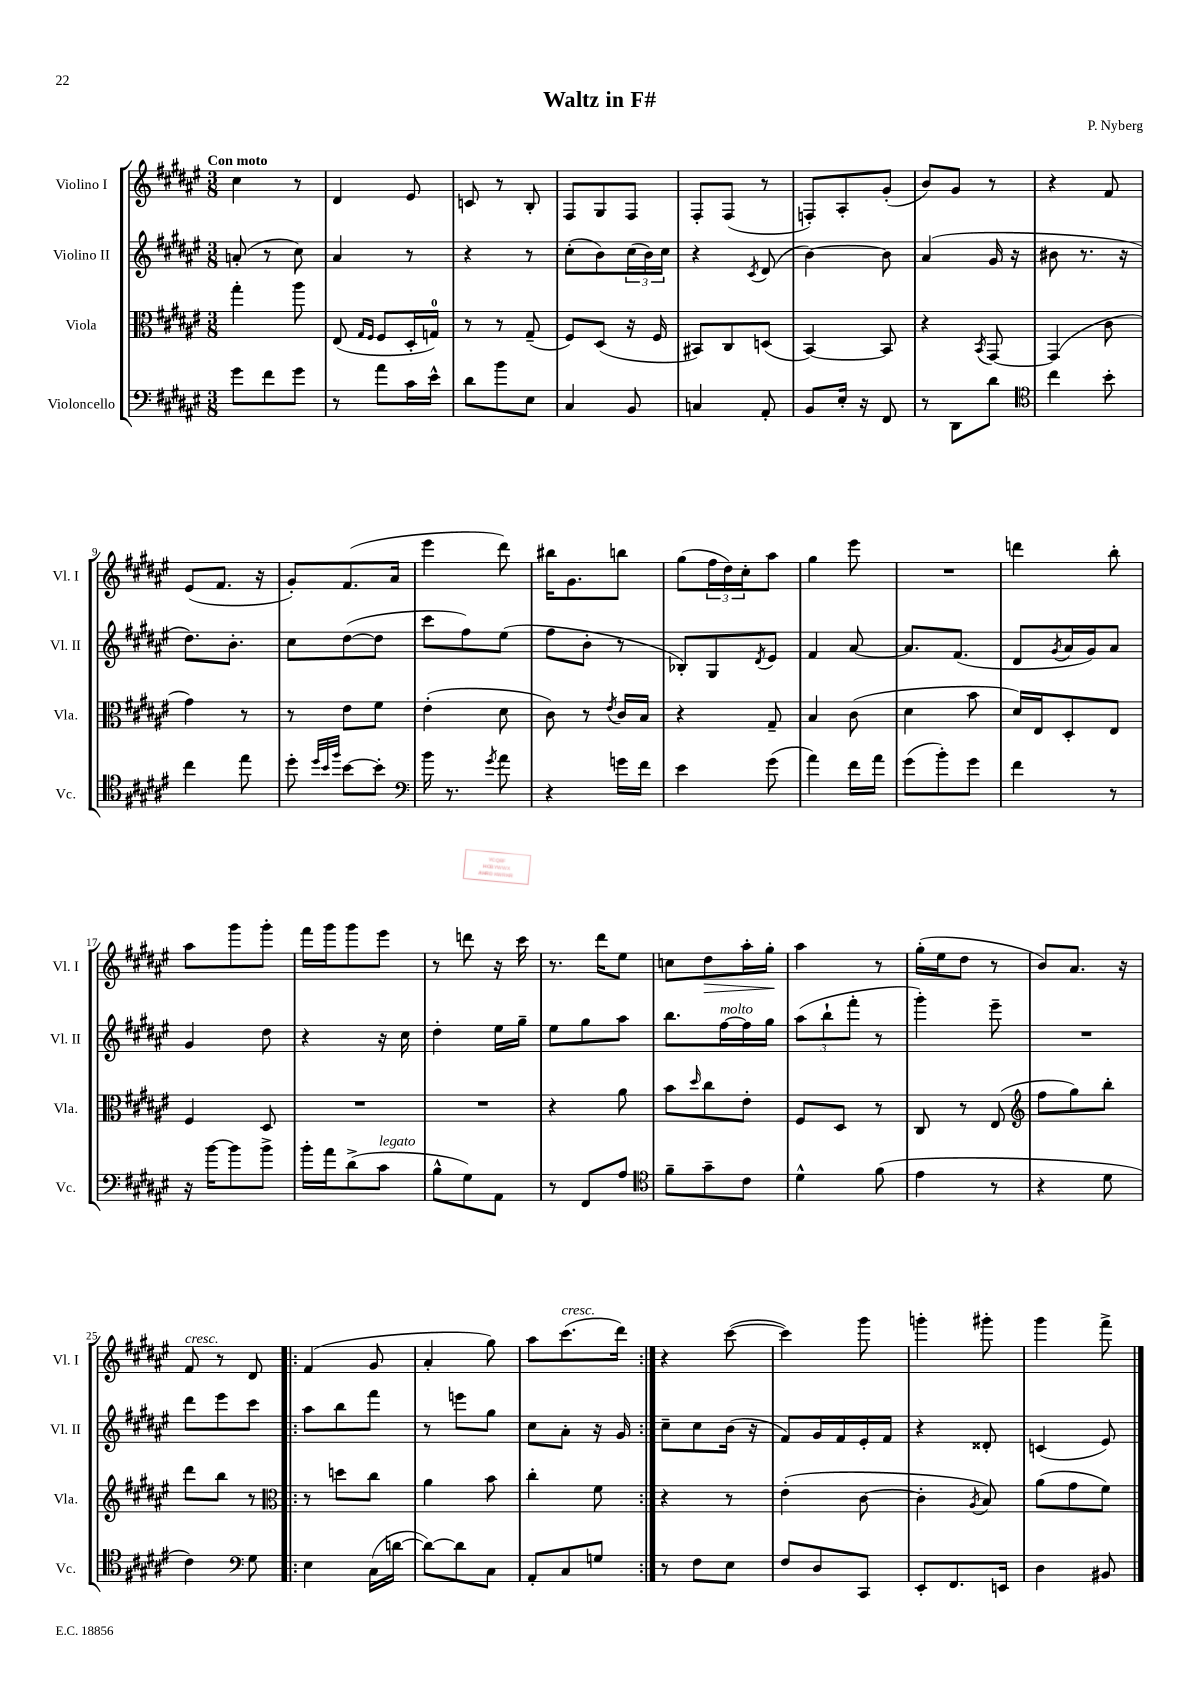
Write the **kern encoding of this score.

**kern	**kern	**kern	**kern
*staff4	*staff3	*staff2	*staff1
*clefF4	*clefC3	*clefG2	*clefG2
*k[f#c#g#d#a#e#]	*k[f#c#g#d#a#e#]	*k[f#c#g#d#a#e#]	*k[f#c#g#d#a#e#]
*M3/8	*M3/8	*M3/8	*M3/8
8g#	4gg#'	(8a'	4cc#
8f#	.	8r	.
8g#	8aa#	8cc#)	8r
=	=	=	=
8r	(8E#	4a#	4d#
.	16qqG#	.	.
.	16qqF#	.	.
8a#	8F#	.	.
16c#	16D#'	8r	8e#
16e#^^	16G)	.	.
=	=	=	=
8d#	8r	4r	8c
8b	8r	.	8r
8E#	(8G#~	8r	8B'
=	=	=	=
4C#	8F#)	(8cc#'	8F#
.	(8D#	8b)	8G#
8BB	16r	(24cc#	8F#
.	.	24b)	.
.	16F#	.	.
.	.	24cc#	.
=	=	=	=
4C	8BB#)	4r	8F#'
.	8C#	.	(8F#
.	.	8qc#	.
8AA#'	(8D	(8d#	8r
=	=	=	=
8BB	[4BB)	[4b)	8F')
16E#'	.	.	8A#'
16r	.	.	.
8FF#	8BB]	8b]	(8g#'
=	=	=	=
8r	4r	(4a#	8b)
8DD#	.	.	8g#
.	8qBB	.	.
8d#	[8GG#	16g#	8r
.	.	16r	.
=	=	=	=
*clefC4	*	*	*
4cc#	(4GG#]	8b#	4r
.	.	8.r	.
8b'	8c#	.	8f#
.	.	16r	.
=	=	=	=
4cc#	4g#)	8.dd#)	(8e#
.	.	.	8.f#
.	.	8.b'	.
8ee#	8r	.	.
.	.	.	16r
=	=	=	=
8dd#'	8r	8cc#	8g#')
32qqdd#	.	.	.
32qqb	.	.	.
32qqff#	.	.	.
[8b	8e#	([8dd#	(8.f#
8b']	8f#	8dd#]	.
.	.	.	16a#
=	=	=	=
*clefF4	*	*	*
16b	(4e#'	8ccc#	4eee#
8.r	.	.	.
.	.	8ff#)	.
8qg#	.	.	.
8a#	8d#	(8ee#	8ddd#)
=	=	=	=
4r	8c#)	8ff#	16bb#
.	.	.	8.g#
.	8r	8b'	.
.	8qe#	.	.
16g	16c#	8r	8bb
16f#	16B	.	.
=	=	=	=
4e#	4r	8B-')	(8gg#
.	.	8G#	24ff#
.	.	.	24dd#)
.	.	.	24cc#'
.	.	8qd#	.
(8g#	8G#~	8e#	8aa#
=	=	=	=
4a#)	4B	4f#	4gg#
16f#	(8c#	[8a#	8eee#
16a#	.	.	.
=	=	=	=
(8g#	4d#	8.a#]	4.r
8b')	.	.	.
.	.	(8.f#	.
8g#	8b	.	.
=	=	=	=
4f#	16d#)	8d#	4ddd
.	16E#	.	.
.	.	8qg#	.
.	8D#'	16a#	.
.	.	16g#)	.
8r	8E#	8a#	8bb'
=	=	=	=
16r	4F#	4g#	8aa#
[16b	.	.	.
8b]	.	.	8ggg#
8b^	8D#	8dd#	8ggg#'
=	=	=	=
16b'	4.r	4r	16fff#
16a#	.	.	16ggg#
(8d#^	.	.	8ggg#
8c#	.	16r	8eee#
.	.	16cc#	.
=	=	=	=
8B^^	4.r	4dd#'	8r
8G#)	.	.	8ddd
8AA#	.	16ee#	16r
.	.	16gg#~	16ccc#
=	=	=	=
8r	4r	8ee#	8.r
8FF#	.	8gg#	.
.	.	.	16ddd#
8A#	8a#	8aa#	8ee#
=	=	=	=
*clefC4	*	*	*
8f#~	8b	8.bb	8cc
.	16qqdd#	.	.
8g#~	8cc#	.	8dd#
.	.	[16ff#	.
8c#	8e#'	16ff#]	16aa#'
.	.	16gg#	16gg#'
=	=	=	=
4d#^^	8F#	(12aa#	4aa#
.	.	12bb`	.
.	8D#	.	.
.	.	12fff#'	.
(8f#	8r	8r	8r
=	=	=	=
4e#	8C#	4ggg#')	(16gg#'
.	.	.	16ee#
.	8r	.	8dd#
8r	(8E#	8eee#~	8r
=	=	=	=
*	*clefG2	*	*
4r	8ff#	4.r	8b)
.	8gg#)	.	8.a#
8d#	8bb'	.	.
.	.	.	16r
=	=	=	=
4c#)	8ddd#	8ddd#	8f#
.	8bb	8eee#	8r
*clefF4	*	*	*
8G#	8r	8ccc#	8d#
=!|:	=!|:	=!|:	=!|:
*	*clefC3	*	*
4E#	8r	8aa#	(4f#
.	8dd	8bb	.
(16C#	8cc#	8fff#	8g#
[16d	.	.	.
=	=	=	=
8d_)	4a#	8r	4a#'
8d]	.	8eee	.
8C#	8b	8gg#	8gg#)
=	=	=	=
8AA#'	4cc#'	8cc#	8aa#
8C#	.	8a#'	(8.ccc#
8G	8f#	16r	.
.	.	16g#	16ddd#)
=:|!	=:|!	=:|!	=:|!
8r	4r	8cc#~	4r
8F#	.	8cc#	.
8E#	8r	(16b	([8ccc#
.	.	16r	.
=	=	=	=
8F#	(4e#'	8f#)	4ccc#])
8D#	.	16g#	.
.	.	16f#	.
8CC#	[8c#	16e#'	8ggg#
.	.	16f#	.
=	=	=	=
8EE#'	4c#']	4r	4ggg'
8.FF#	.	.	.
.	8qA#	.	.
.	8B)	8d##'	8ggg#'
16EE	.	.	.
=	=	=	=
4D#	(8a#	(4c	4ggg#
.	8g#	.	.
8BB#	8f#)	8e#)	8fff#^
==	==	==	==
*-	*-	*-	*-
